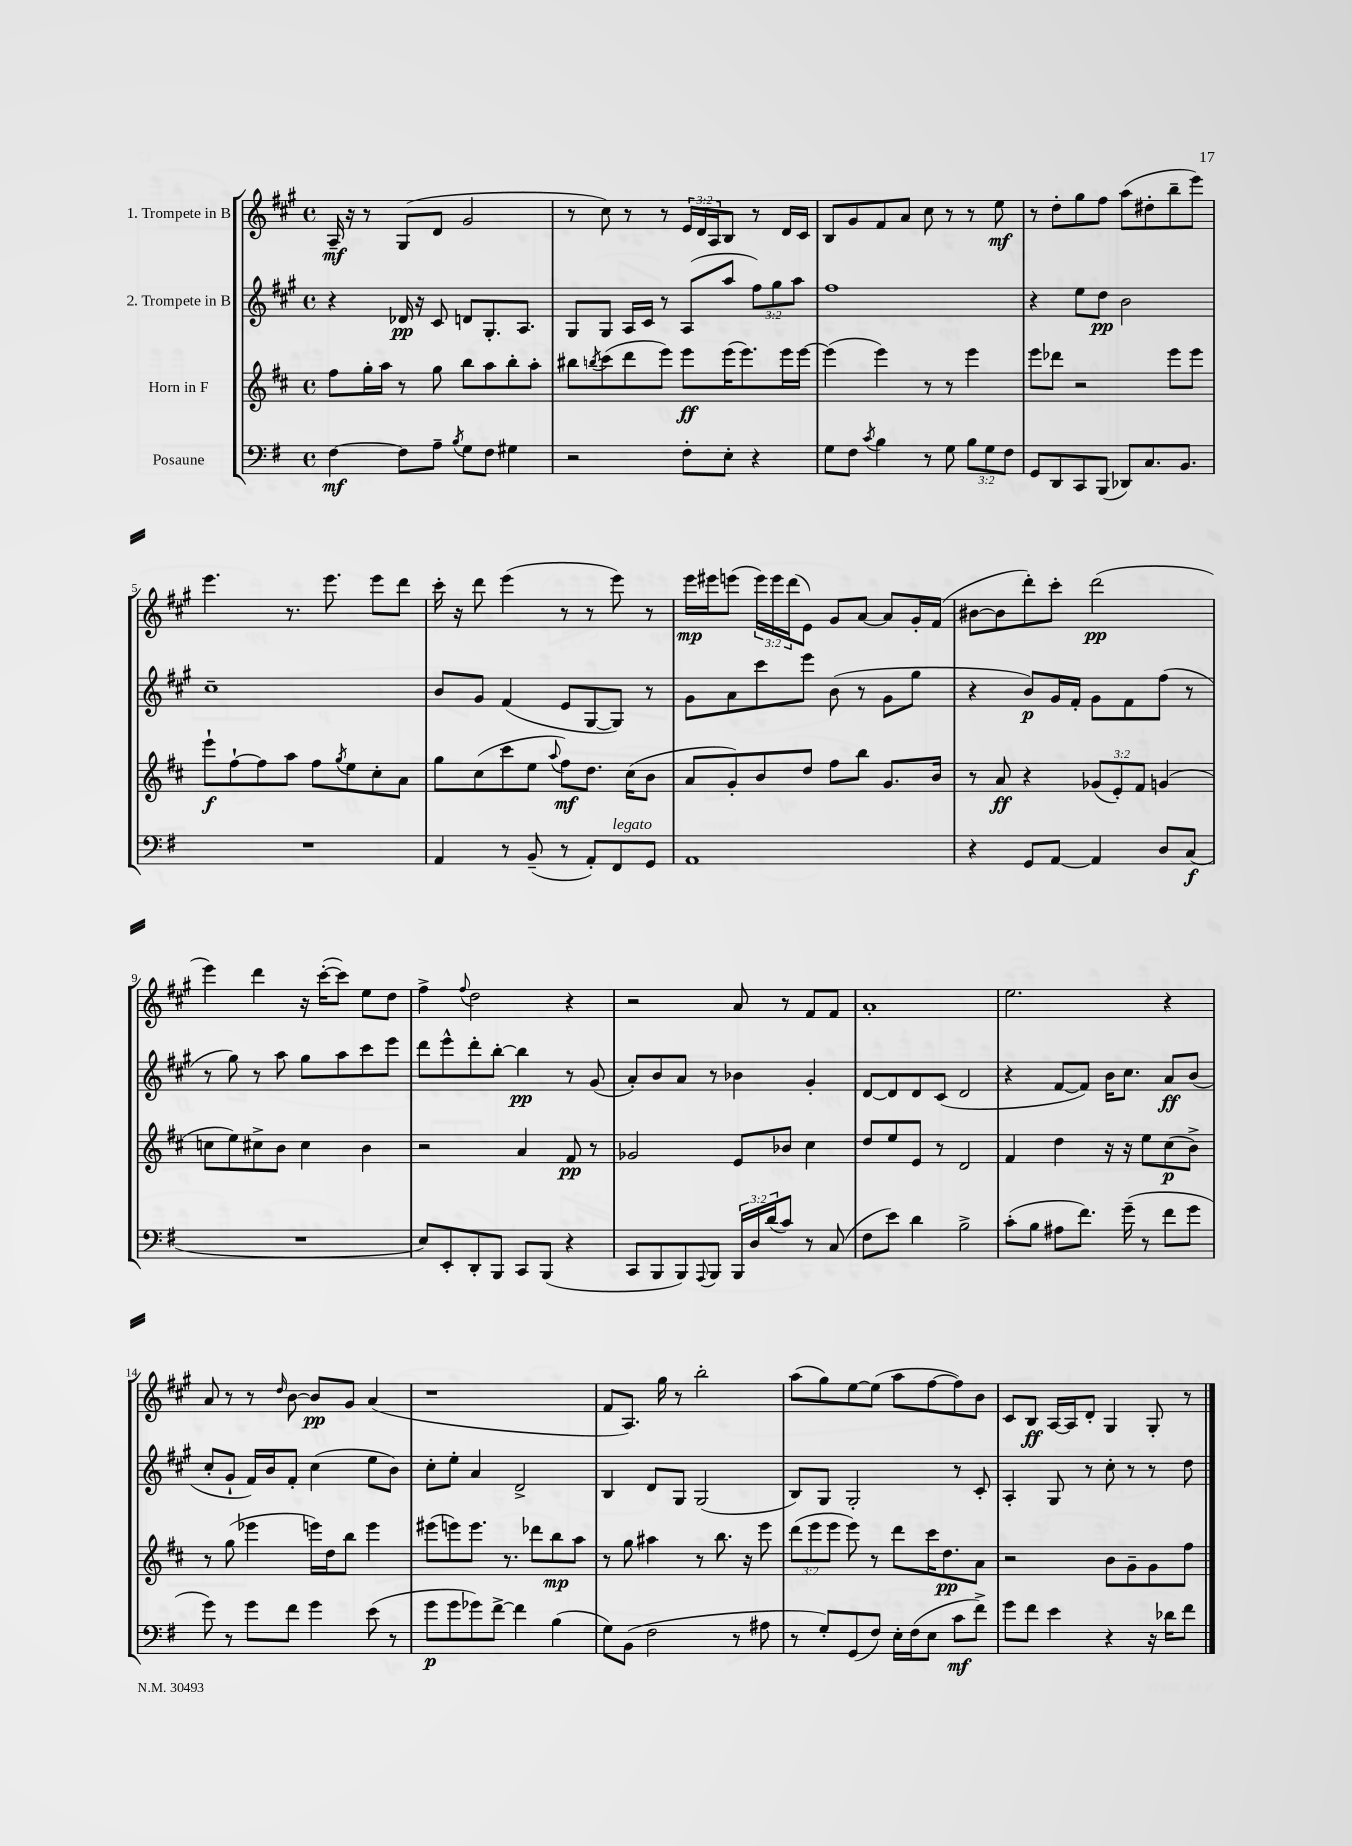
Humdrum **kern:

**kern	**dynam	**kern	**dynam	**kern	**dynam	**kern	**dynam
*part4	*part4	*part3	*part3	*part2	*part2	*part1	*part1
*staff4	*staff4	*staff3	*staff3	*staff2	*staff2	*staff1	*staff1
*I"Posaune	*	*I"Horn in F	*	*I"2. Trompete in B	*	*I"1. Trompete in B	*
*clefF4	*	*clefG2	*	*clefG2	*	*clefG2	*
*k[f#]	*	*k[f#c#]	*	*k[f#c#g#]	*	*k[f#c#g#]	*
*M4/4	*	*M4/4	*	*M4/4	*	*M4/4	*
*met(c)	*	*met(c)	*	*met(c)	*	*met(c)	*
=1	=1	=1	=1	=1	=1	=1	=1
[4F#\	mf	8ff#\L	.	4r	.	16A~/	mf
.	.	.	.	.	.	16r	.
.	.	16gg'\L	.	.	.	8r	.
.	.	16aa\JJ	.	.	.	.	.
8F#\L]	.	8r	.	16d-X/	pp	(8G#/L	.
.	.	.	.	16r	.	.	.
8A~\J	.	8gg\	.	8c#/	.	8d/J	.
8qB/	.	.	.	.	.	.	.
8G\L	.	8bb\L	.	8dn/L	.	2g#/	.
8F#\J	.	8aa\	.	8.G#'/	.	.	.
4G#X\	.	8bb'\	.	.	.	.	.
.	.	.	.	8.A/J	.	.	.
.	.	8aa'\J	.	.	.	.	.
=2	=2	=2	=2	=2	=2	=2	=2
2r	.	8bb#X\L	.	8G#/L	.	8r	.
.	.	8qbbn/	.	.	.	.	.
.	.	(8ccc#\	.	8G#/J	.	8cc#\)	.
.	.	8ddd\	.	16A/LL	.	8r	.
.	.	.	.	16c#/JJ	.	.	.
.	.	8eee\J)	.	8r	.	8r	.
8F#'\L	.	8eee\L	ff	(8A/L	.	24e/LL	.
.	.	.	.	.	.	24d/	.
.	.	.	.	.	.	24A/J	.
8E'\J	.	(16eee\K	.	8aa/J	.	8B/J	.
.	.	8.eee\)	.	.	.	.	.
4r	.	.	.	12ff#\L)	.	8r	.
.	.	.	.	12gg#\	.	.	.
.	.	16eee\L	.	.	.	16d/LL	.
.	.	.	.	12aa\J	.	.	.
.	.	[16eee\JJ	.	.	.	16c#/JJ	.
=3	=3	=3	=3	=3	=3	=3	=3
8G\L	.	(4eee\]	.	1ff#	.	8B/L	.
8F#\J	.	.	.	.	.	8g#/	.
8qc/	.	.	.	.	.	.	.
4B\	.	4eee\)	.	.	.	8f#/	.
.	.	.	.	.	.	8a/J	.
8r	.	8r	.	.	.	8cc#\	.
8G\	.	8r	.	.	.	8r	.
12B\L	.	4eee\	.	.	.	8r	.
12G\	.	.	.	.	.	.	.
.	.	.	.	.	.	8ee\	mf
12F#\J	.	.	.	.	.	.	.
=4	=4	=4	=4	=4	=4	=4	=4
8GG/L	.	8eee\L	.	4r	.	8r	.
8DD/	.	8ddd-X\J	.	.	.	8dd'\L	.
8CC/	.	2r	.	8ee\L	.	8gg#\	.
(8BBB/J	.	.	.	8dd\J	pp	8ff#\J	.
8DD-X/L)	.	.	.	2b\	.	(8aa\L	.
8.C/	.	.	.	.	.	8dd#X'\	.
.	.	8eee\L	.	.	.	8bb~\	.
8.BB/J	.	.	.	.	.	.	.
.	.	8eee\J	.	.	.	8eee\J)	.
!!LO:LB:g=z
=5	=5	=5	=5	=5	=5	=5	=5
1r	.	8eee`\L	f	1cc#~	.	4.eee\	.
.	.	[8ff#`\	.	.	.	.	.
.	.	8ff#\]	.	.	.	.	.
.	.	8aa\J	.	.	.	8.r	.
.	.	8ff#\L	.	.	.	.	.
.	.	.	.	.	.	8.eee\	.
.	.	8qgg/	.	.	.	.	.
.	.	8ee\	.	.	.	.	.
.	.	8cc#'\	.	.	.	8eee\L	.
.	.	8a\J	.	.	.	8ddd\J	.
=6	=6	=6	=6	=6	=6	=6	=6
4AA/	.	8gg\L	.	8b/L	.	16ccc#'\	.
.	.	.	.	.	.	16r	.
.	.	(8cc#\	.	8g#/J	.	8ddd\	.
8r	.	8ccc#\	.	(4f#/	.	(4eee\	.
(8BB~/	.	8ee\J	.	.	.	.	.
.	.	8qqaa/	.	.	.	.	.
8r	.	8ff#\L)	mf	8e/L	.	8r	.
8AA'/L)	.	8.dd\J	.	[8G#/	.	8r	.
!LO:TX:a:i:t=legato	!	!	!	!	!	!	!
8FF#/	.	.	.	8G#/J])	.	8eee\)	.
.	.	(16cc#\KL	.	.	.	.	.
8GG/J	.	8b\J	.	8r	.	8r	.
=7	=7	=7	=7	=7	=7	=7	=7
1AA	.	8a/L	.	8g#\L	.	16eee\LL	mp
.	.	.	.	.	.	16eee#X\J	.
.	.	8g'/)	.	8a\	.	(8eeen\J	.
.	.	8b/	.	8ccc#\	.	24eee\LL)	.
.	.	.	.	.	.	24eee\	.
.	.	.	.	.	.	(24ddd\J	.
.	.	8dd/J	.	8eee\J	.	8e\J)	.
.	.	8ff#\L	.	(8b\	.	8g#/L	.
.	.	8bb\J	.	8r	.	[8a/J	.
.	.	8.g/L	.	8g#\L	.	8a/L]	.
.	.	.	.	8gg#\J	.	16g#'/L	.
.	.	16b/Jk	.	.	.	(16f#/JJ	.
=8	=8	=8	=8	=8	=8	=8	=8
4r	.	8r	.	4r	.	[8b#X\L	.
.	.	8a/	ff	.	.	8b#\]	.
8GG/L	.	4r	.	8b/L)	p	8ddd'\)	.
[8AA/J	.	.	.	16g#/L	.	8ccc#'\J	.
.	.	.	.	16f#'/JJ	.	.	.
4AA/]	.	(12g-X/L	.	8g#\L	.	(2ddd\	pp
.	.	12e'/)	.	.	.	.	.
.	.	.	.	8f#\	.	.	.
.	.	12f#/J	.	.	.	.	.
8D/L	.	(4gn/	.	(8ff#\J	.	.	.
(8C/J	f	.	.	8r	.	.	.
!!LO:LB:g=z
=9	=9	=9	=9	=9	=9	=9	=9
1r	.	8ccn\L	.	8r	.	4eee\)	.
.	.	8ee\)	.	8gg#\)	.	.	.
.	.	8cc#X^\	.	8r	.	4ddd\	.
.	.	8b\J	.	8aa\	.	.	.
.	.	4cc#\	.	8gg#\L	.	16r	.
.	.	.	.	.	.	([16ccc#'\KL	.
.	.	.	.	8aa\	.	8ccc#\J])	.
.	.	4b\	.	8ccc#\	.	8ee\L	.
.	.	.	.	8eee\J	.	8dd\J	.
=10	=10	=10	=10	=10	=10	=10	=10
8E/L)	.	2r	.	8ddd\L	.	4ff#^\	.
8EE'/	.	.	.	8eee^^\	.	.	.
.	.	.	.	.	.	8qqff#/	.
8DD'/	.	.	.	8ddd'\	.	2dd\	.
8BBB/J	.	.	.	[8bb'\J	.	.	.
8CC/L	.	4a/	.	4bb\]	pp	.	.
(8BBB/J	.	.	.	.	.	.	.
4r	.	8f#/	pp	8r	.	4r	.
.	.	8r	.	(8g#/	.	.	.
=11	=11	=11	=11	=11	=11	=11	=11
8CC/L	.	2g-X/	.	8a'/L)	.	2r	.
8BBB/	.	.	.	8b/	.	.	.
8BBB/)	.	.	.	8a/J	.	.	.
8qqAAA/	.	.	.	.	.	.	.
8BBB/J	.	.	.	8r	.	.	.
24BBB/LL	.	8e/L	.	4b-X\	.	8a/	.
24D/	.	.	.	.	.	.	.
(24d/J	.	.	.	.	.	.	.
8c/J)	.	8b-X/J	.	.	.	8r	.
8r	.	4cc#\	.	4g#'/	.	8f#/L	.
(8C/	.	.	.	.	.	8f#/J	.
=12	=12	=12	=12	=12	=12	=12	=12
8F#\L	.	8dd/L	.	[8d/L	.	1a'	.
8e\J)	.	8ee/	.	8d/]	.	.	.
4d\	.	8e/J	.	8d/	.	.	.
.	.	8r	.	(8c#/J	.	.	.
2B^\	.	2d/	.	2d/	.	.	.
=13	=13	=13	=13	=13	=13	=13	=13
(8c'\L	.	4f#/	.	4r	.	2.ee\	.
8B\J	.	.	.	.	.	.	.
8A#X\L	.	4dd\	.	[8f#/L	.	.	.
8.f#\J)	.	.	.	8f#/J])	.	.	.
.	.	16r	.	16b\KL	.	.	.
(16g~\	.	16r	.	8.cc#\J	.	.	.
8r	.	8ee\L	.	.	.	.	.
8f#\L	.	(8cc#\	p	8a/L	ff	4r	.
8g\J	.	8b^\J)	.	(8b/J	.	.	.
!!LO:LB:g=z
=14	=14	=14	=14	=14	=14	=14	=14
8g\)	.	8r	.	8cc#'/L	.	8a/	.
8r	.	(8gg\	.	8g#`/J	.	8r	.
8g\L	.	4eee-X\	.	16f#/LL)	.	8r	.
.	.	.	.	16b/J	.	.	.
.	.	.	.	.	.	16qqdd/	.
8f#\J	.	.	.	8f#'/J	.	[8b\	.
4g\	.	16eeen\LL)	.	(4cc#\	.	8b/L]	pp
.	.	16dd\J	.	.	.	.	.
.	.	8bb\J	.	.	.	8g#/J	.
(8e\	.	4eee\	.	8ee\L	.	(4a/	.
8r	.	.	.	8b\J)	.	.	.
=15	=15	=15	=15	=15	=15	=15	=15
8g\L	p	(8eee#X\L	.	8cc#'\L	.	1r	.
8g\	.	8eeen\)	.	8ee'\J	.	.	.
8g-X\)	.	8.eee\J	.	4a/	.	.	.
[8f#^\J	.	.	.	.	.	.	.
.	.	8.r	.	.	.	.	.
4f#\]	.	.	.	2d^/	.	.	.
.	.	8ddd-X\L	.	.	.	.	.
(4B\	.	8bb\	mp	.	.	.	.
.	.	8aa\J	.	.	.	.	.
=16	=16	=16	=16	=16	=16	=16	=16
8G\L)	.	8r	.	4B/	.	8f#/L	.
(8BB\J	.	8gg\	.	.	.	8.A/J)	.
2F#\	.	4aa#X\	.	8d/L	.	.	.
.	.	.	.	.	.	16gg#\	.
.	.	.	.	8G#/J	.	8r	.
.	.	8r	.	(2G#/	.	2bb'\	.
.	.	8.bb\	.	.	.	.	.
8r	.	.	.	.	.	.	.
.	.	16r	.	.	.	.	.
8A#X\	.	8eee\	.	.	.	.	.
=17	=17	=17	=17	=17	=17	=17	=17
8r	.	(12ddd\L	.	8B/L)	.	(8aa\L	.
.	.	12eee\	.	.	.	.	.
8G'/L)	.	.	.	8G#/J	.	8gg#\)	.
.	.	12eee\J	.	.	.	.	.
(8GG/	.	8eee\)	.	2G#'/	.	[8ee\	.
8F#/J)	.	8r	.	.	.	(8ee\J]	.
16E'\LL	.	8ddd\L	.	.	.	8aa\L	.
(16F#\J	.	.	.	.	.	.	.
8E\J	.	16ccc#\K	.	.	.	[8ff#\	.
.	.	8.dd\	pp	.	.	.	.
8c\L	mf	.	.	8r	.	8ff#\])	.
8f#^\J)	.	8a\J	.	8c#'/	.	8b\J	.
=18	=18	=18	=18	=18	=18	=18	=18
8g\L	.	2r	.	4A'/	.	8c#/L	.
8f#\J	.	.	.	.	.	8B/J	ff
4e\	.	.	.	8G#/	.	[16A/LL	.
.	.	.	.	.	.	16A/J]	.
.	.	.	.	8r	.	8d'/J	.
4r	.	8b\L	.	8cc#'\	.	4G#/	.
.	.	8g~\	.	8r	.	.	.
16r	.	8g\	.	8r	.	8G#'/	.
16d-X\KL	.	.	.	.	.	.	.
8f#\J	.	8ff#\J	.	8dd\	.	8r	.
==	==	==	==	==	==	==	==
*-	*-	*-	*-	*-	*-	*-	*-
